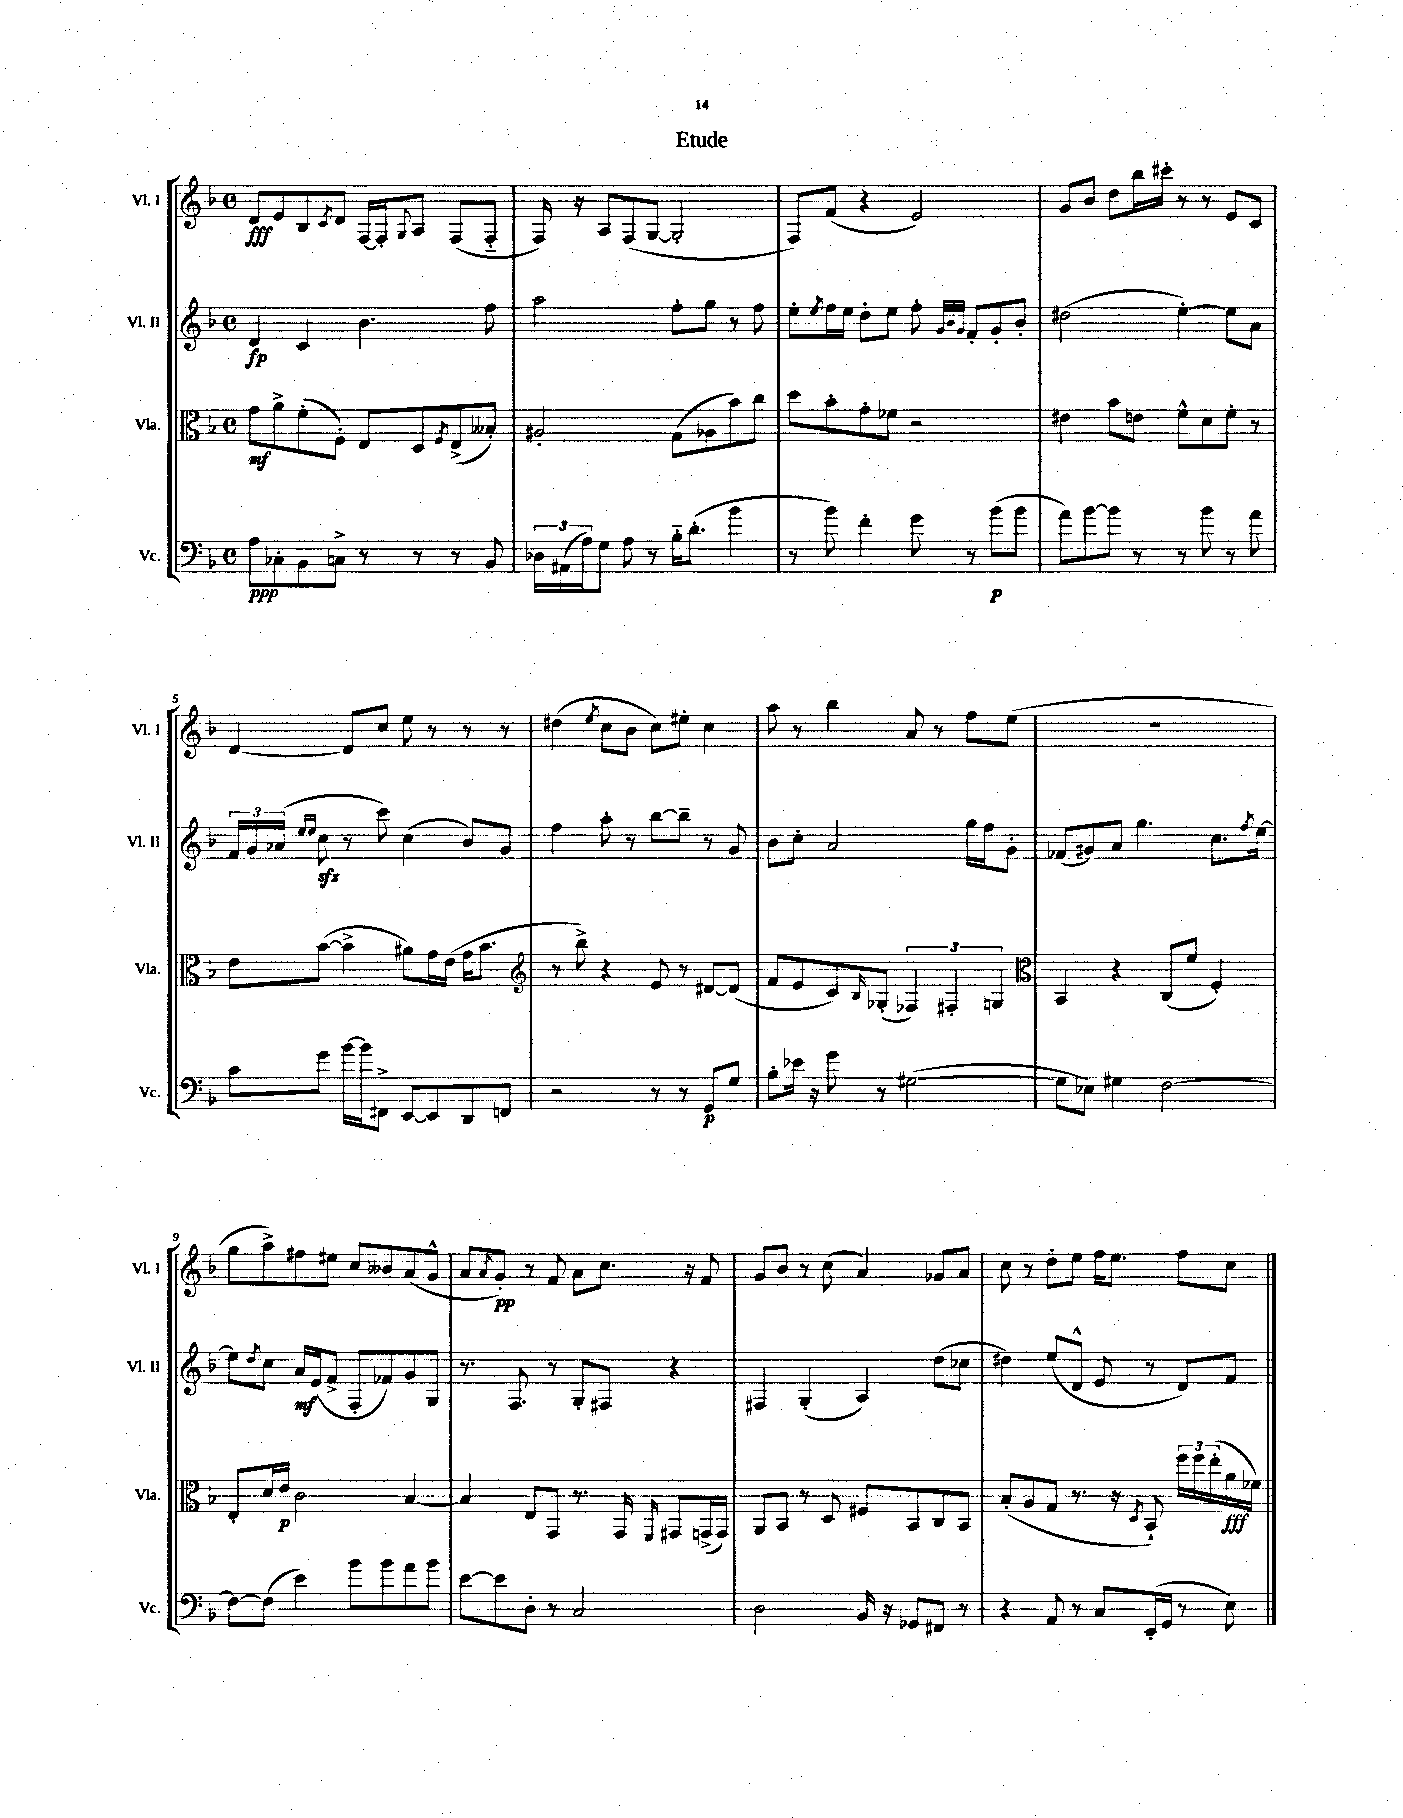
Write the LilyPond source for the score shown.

\header { title = "Etude" }
<<
\new StaffGroup <<
\new Staff = "s0" \with { instrumentName = "Vl. I" shortInstrumentName = "Vl. I" } {
    \clef treble \key f \major \defaultTimeSignature \time 4/4
    d'8\fff e'8 bes8 \acciaccatura { c'8 } d'8 f16~ f16-. \appoggiatura { g8 } a8 f8( f8-_ |
    f16) r16 a8 f8( g8~ g2-. |
    f8) f'8( r4 e'2) |
    g'8 bes'8 d''8 bes''16 cis'''16-. r8 r8 e'8 c'8 |
    d'4~ d'8 c''8 e''8 r8 r8 r8 |
    dis''4( \acciaccatura { e''8 } c''8 bes'8 c''8) eis''8-. c''4 |
    a''8 r8 bes''4 a'8 r8 f''8 e''8( |
    R1 |
    g''8 a''8->) fis''8 eis''8 c''8 beses'8 a'8( g'8-^ |
    a'8 \acciaccatura { a'8 } g'8-.\pp) r8 f'8 a'8 c''8. r16 f'8 |
    g'8 bes'8 r8 c''8( a'4) ges'8 a'8 |
    c''8 r8 d''8-. e''8 f''16 e''8. f''8 c''8 \bar "|." |
}
\new Staff = "s1" \with { instrumentName = "Vl. II" shortInstrumentName = "Vl. II" } {
    \clef treble \key f \major \defaultTimeSignature \time 4/4
    d'4\fp c'4 bes'4. f''8 |
    a''2 f''8-. g''8 r8 f''8 |
    e''8-. \acciaccatura { e''8 } f''16 e''16 d''8-. e''8 f''8-. \grace { g'32 bes'32 g'32 } f'8-. g'8-. bes'8-. |
    dis''2( e''4~-.) e''8 a'8 |
    \tuplet 3/2 { f'16 g'16 aes'16( } \grace { e''16 e''16 } c''8\sfz r8 c'''8) c''4( bes'8) g'8 |
    f''4 a''8-. r8 bes''8~ bes''8-- r8 g'8 |
    bes'8 c''8-. a'2 g''16 f''16 g'8-. |
    fes'8( gis'8) a'8 g''4. c''8. \acciaccatura { f''8 } e''16~ |
    e''8 \acciaccatura { d''8 } c''8 a'16\mf e'16( f'8-> f8-. fes'8) g'8 g8 |
    r8. f8. r8 g8-. fis8 r4 |
    fis4 g4-.( a4) d''8( ces''8 |
    dis''4) e''8( d'8-^ e'8 r8 d'8) f'8 \bar "|." |
}
\new Staff = "s2" \with { instrumentName = "Vla." shortInstrumentName = "Vla." } {
    \clef alto \key f \major \defaultTimeSignature \time 4/4
    g'8\mf a'8-> f'8-.( f8-.) e8 d8 \acciaccatura { f8 } e8->( beses8-.) |
    ais2-. g8( aes8 bes'8) c''8 |
    d''8 bes'8-. g'8-. fes'8 r2 |
    eis'4 bes'8 e'8 f'8-^ d'8 f'8-. r8 |
    e'8 bes'8~( bes'4-> ais'8) g'16 e'16( g'16 bes'8. |
    \clef treble r8 bes''8->) r4 e'8 r8 dis'8~ dis'8( |
    f'8 e'8 c'8) \grace { bes16 } ges8-.( \tuplet 3/2 { fes4) fis4-. g4 } |
    \clef alto bes,4 r4 c8( f'8 f4-.) |
    e8-. d'16 e'16\p c'2 bes4~ |
    bes4 e8 g,8 r8. g,16 \grace { f,16 } gis,8 g,16->( g,16) |
    a,8 bes,8 r8 d8 fis8 bes,8 c8 bes,8 |
    bes8-.( a8 g8 r8. r16 \acciaccatura { d8 } bes,8-!) \tuplet 3/2 { f''16 f''16 e''16-.( } a'16\fff fes'16) \bar "|." |
}
\new Staff = "s3" \with { instrumentName = "Vc." shortInstrumentName = "Vc." } {
    \clef bass \key f \major \defaultTimeSignature \time 4/4
    a8\ppp ces8-. bes,8 c8-> r8 r8 r8 bes,8 |
    \tuplet 3/2 { des16 ais,16( a16) } g8 a8 r8 bes16-_ d'8.-.( bes'4 |
    r8 bes'8) f'4-. g'8 r8 bes'8\p( bes'8 |
    a'8) bes'8~ bes'8 r8 r8 bes'8 r8 a'8 |
    c'8 g'8 bes'16~ bes'16 fis,8-> e,8~ e,8 d,8 f,8 |
    r2 r8 r8 g,8\p g8 |
    bes8-. ees'16 r16 g'8 r8 gis2~( |
    gis8 ees8) gis4 f2~ |
    f8~ f8( e'4) bes'8 bes'8 a'8 bes'8 |
    e'8~ e'8 d8-. r8 c2 |
    d2 bes,16 r16 ges,8 fis,8 r8 |
    r4 a,8 r8 c8 e,16-.( g,16 r8 e8) \bar "|." |
}
>>
>>
